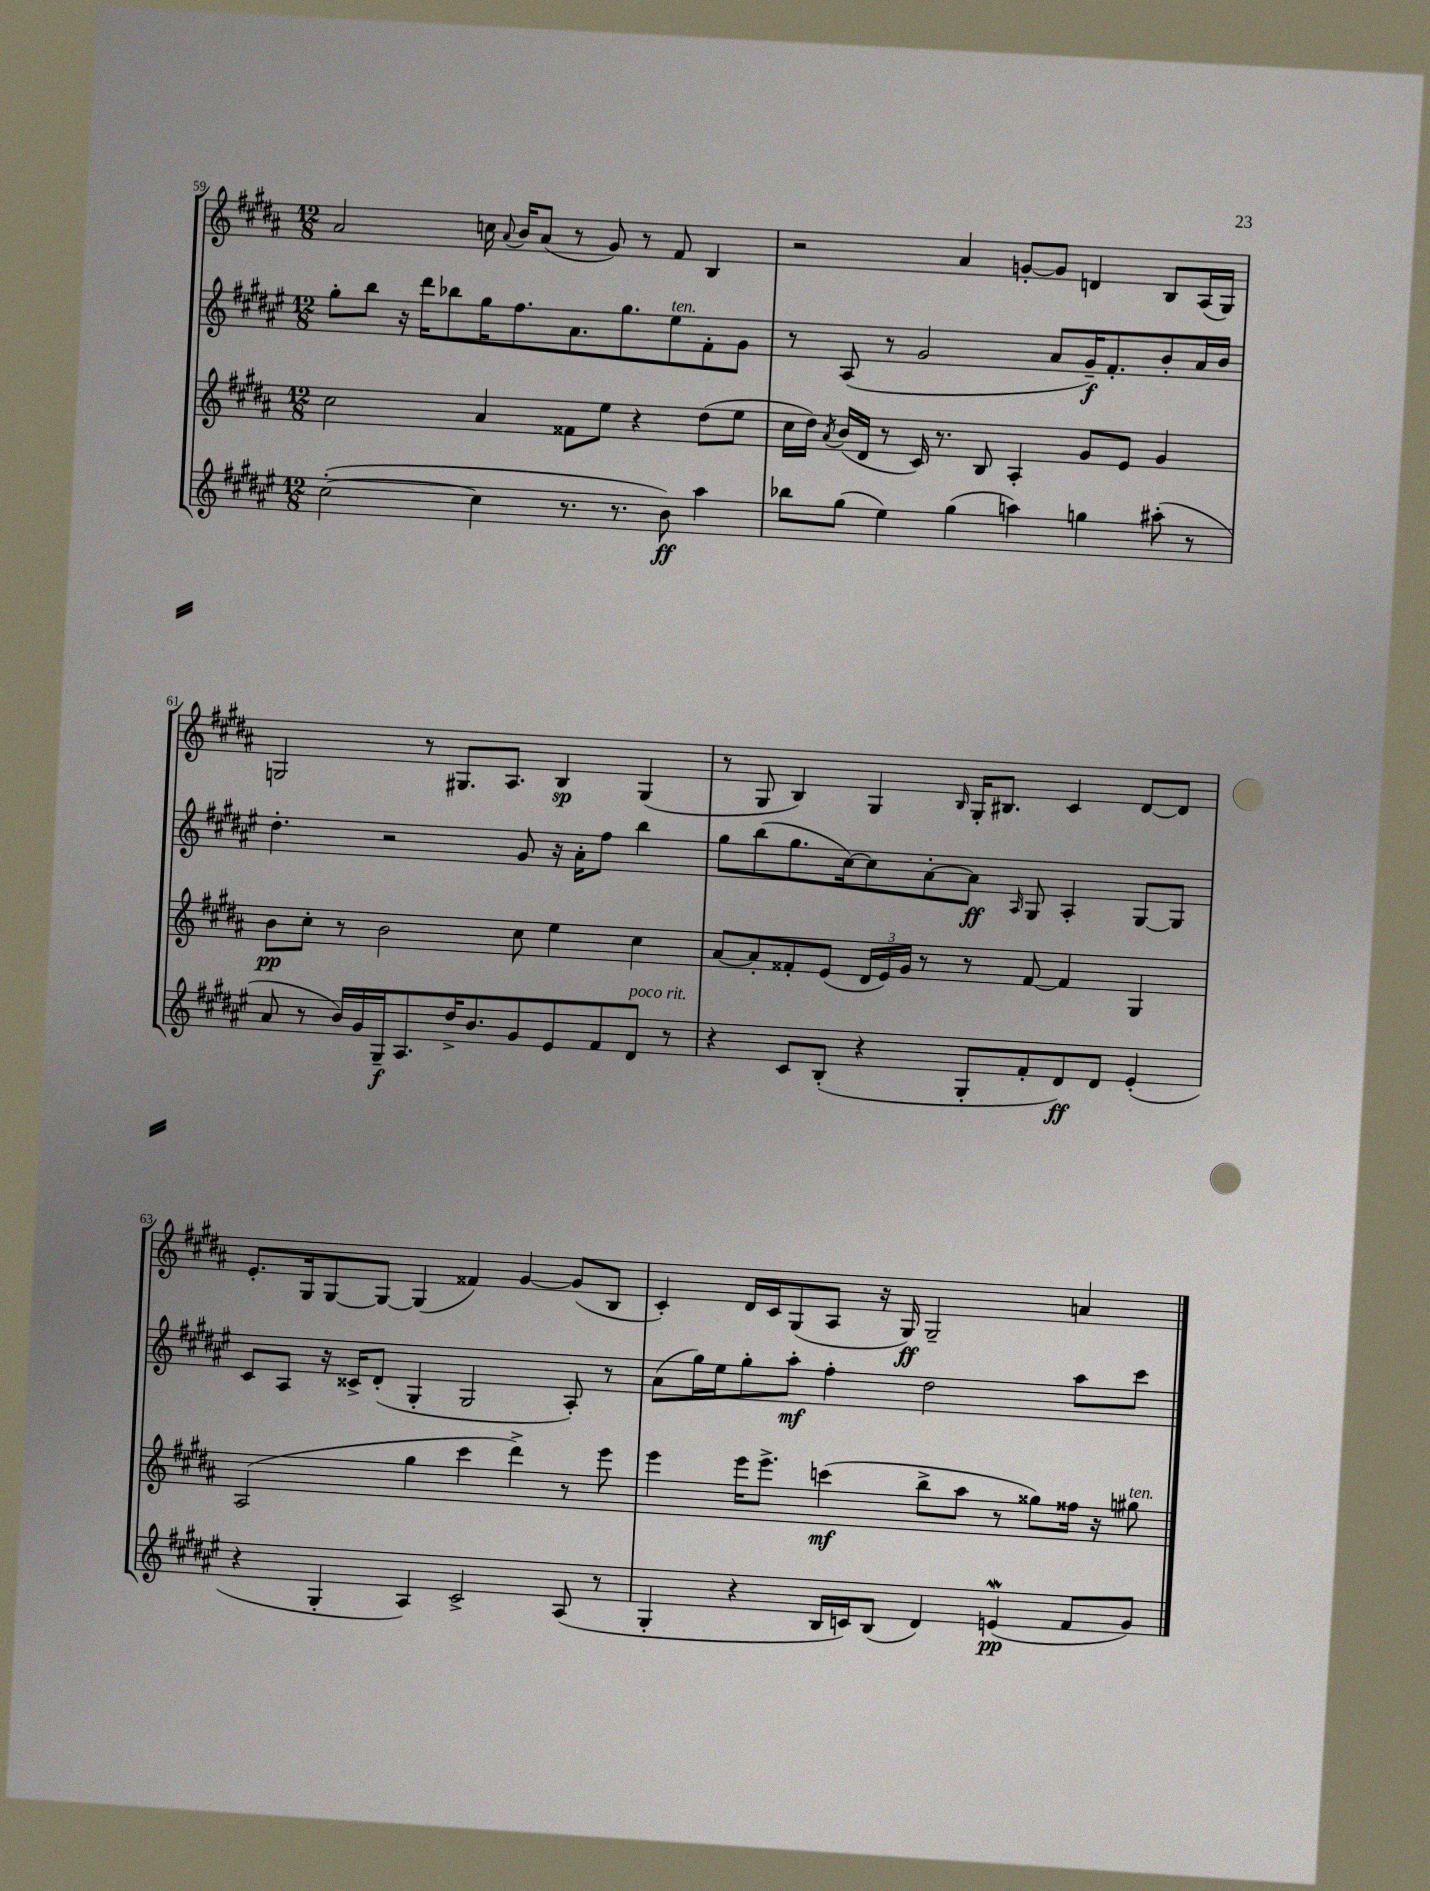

**kern	**dynam	**kern	**dynam	**kern	**dynam	**kern	**dynam
*part4	*part4	*part3	*part3	*part2	*part2	*part1	*part1
*staff4	*staff4	*staff3	*staff3	*staff2	*staff2	*staff1	*staff1
*clefG2	*	*clefG2	*	*clefG2	*	*clefG2	*
*k[f#c#g#d#a#e#]	*	*k[f#c#g#d#a#]	*	*k[f#c#g#d#a#e#]	*	*k[f#c#g#d#a#]	*
*M12/8	*	*M12/8	*	*M12/8	*	*M12/8	*
=59	=59	=59	=59	=59	=59	=59	=59
([2cc#'\	.	2cc#\	.	8gg#'\L	.	2a#/	.
.	.	.	.	8bb\J	.	.	.
.	.	.	.	16r	.	.	.
.	.	.	.	16ddd#\KL	.	.	.
.	.	.	.	8bb-X\	.	.	.
4cc#\]	.	4a#/	.	16gg#\K	.	16ccn\	.
.	.	.	.	.	.	8qqa#/	.
.	.	.	.	8.ff#\	.	16b/KL	.
.	.	.	.	.	.	(8a#/J	.
8.r	.	8f##X\L	.	8.a#\	.	8r	.
.	.	8ee\J	.	.	.	8g#/)	.
8.r	.	.	.	8.gg#\	.	.	.
.	.	4r	.	.	.	8r	.
!	!	!	!	!LO:TX:a:i:t=ten.	!	!	!
8b\)	ff	.	.	8ee#\	.	8f#/	.
4aa#\	.	(8dd#\L	.	8f#'\	.	4B/	.
.	.	8ee\J	.	8g#\J	.	.	.
=60	=60	=60	=60	=60	=60	=60	=60
8bb-X\L	.	16cc#\LL	.	8r	.	2r	.
.	.	16dd#\JJ)	.	.	.	.	.
.	.	8qa#/	.	.	.	.	.
(8gg#\J	.	(16b/LL	.	(8A#/	.	.	.
.	.	16d#/JJ	.	.	.	.	.
4ee#\)	.	8r	.	8r	.	.	.
.	.	16c#/)	.	2g#/	.	.	.
.	.	8.r	.	.	.	.	.
(4gg#\	.	.	.	.	.	4a#/	.
.	.	8B/	.	.	.	.	.
4aan\)	.	4A#'/	.	.	.	[8gn'/L	.
.	.	.	.	8a#/L	.	8g/J]	.
4ggn\	.	8g#/L	.	16g#~/K)	f	4dn/	.
.	.	.	.	8.f#'/	.	.	.
.	.	8e/J	.	.	.	.	.
(8aa#X'\	.	4g#/	.	8b'/	.	8B/L	.
8r	.	.	.	16a#/L	.	(16A#/L	.
.	.	.	.	16b/JJ	.	16G#/JJ)	.
!!LO:LB:g=z
=61	=61	=61	=61	=61	=61	=61	=61
8a#/	.	8b\L	pp	4.dd#'\	.	2Gn/	.
8r	.	8cc#'\J	.	.	.	.	.
16b/LL)	.	8r	.	.	.	.	.
16g#/	.	.	.	.	.	.	.
16G#~/J	f	2b\	.	2r	.	.	.
8.A#/	.	.	.	.	.	.	.
.	.	.	.	.	.	8r	.
16dd#^/K	.	.	.	.	.	8.G#X/L	.
8.b/	.	.	.	.	.	.	.
.	.	.	.	.	.	8.A#/J	.
8g#/	.	8cc#\	.	8g#/	.	.	.
8e#/	.	4ee\	.	16r	.	4B/	sp
.	.	.	.	16a#'\KL	.	.	.
8f#/	.	.	.	8ff#\J	.	.	.
!LO:TX:a:i:t=poco rit.	!	!	!	!	!	!	!
8d#/J	.	4cc#\	.	4bb\	.	(4G#/	.
8r	.	.	.	.	.	.	.
=62	=62	=62	=62	=62	=62	=62	=62
4r	.	[8a#/L	.	8gg#\L	.	8r	.
.	.	8a#'/]	.	(8bb\	.	8G#/	.
8c#/L	.	8f##X'/	.	8.gg#\	.	4B/)	.
(8B'/J	.	(8e/J	.	.	.	.	.
.	.	.	.	[16cc#\k)	.	.	.
4r	.	24d#/LL	.	8cc#\]	.	4G#/	.
.	.	24e/)	.	.	.	.	.
.	.	24g#/JJ	.	.	.	.	.
.	.	8r	.	[8a#'\	.	.	.
.	.	.	.	.	.	16qqB/	.
8G#'/L	.	8r	.	8a#\J]	ff	16G#'/KL	.
.	.	.	.	.	.	8.B#X/J	.
.	.	.	.	16qqA#/	.	.	.
8f#'/	.	[8f##/	.	8G#/	.	.	.
8d#/)	ff	4f##/]	.	4A#'/	.	4c#/	.
8d#/J	.	.	.	.	.	.	.
(4e#'/	.	4G#/	.	[8G#/L	.	[8d#/L	.
.	.	.	.	8G#/J]	.	8d#/J]	.
!!LO:LB:g=z
=63	=63	=63	=63	=63	=63	=63	=63
4r	.	(2A#/	.	8c#/L	.	8.e'/L	.
.	.	.	.	8A#/J	.	.	.
.	.	.	.	.	.	16G#/k	.
4G#'/	.	.	.	16r	.	[8G#/	.
.	.	.	.	16c##X^/KL	.	.	.
.	.	.	.	(8d#'/J	.	8G#/J_	.
4A#/)	.	4gg#\	.	4G#'/	.	(4G#/]	.
2c#^/	.	4ccc#\	.	2G#/	.	4f##X/)	.
.	.	4ddd#^\)	.	.	.	[4g#/	.
(8A#/	.	8r	.	8A#'/)	.	(8g#/L]	.
8r	.	8eee\	.	8r	.	8B/J	.
=64	=64	=64	=64	=64	=64	=64	=64
4G#'/	.	4eee\	.	(8a#\L	.	4c#'/)	.
.	.	.	.	16gg#\L)	.	.	.
.	.	.	.	16ee#\J	.	.	.
4r	.	16eee\KL	.	8gg#'\	.	16d#/LL	.
.	.	8.eee^\J	.	.	.	16c#/J	.
.	.	.	.	8aa#'\J	mf	(8G#/	.
16B/LL	.	(4cccn\	mf	4ff#'\	.	8A#/J	.
16cn/J)	.	.	.	.	.	.	.
(8B/J	.	.	.	.	.	16r	.
.	.	.	.	.	.	16G#/)	ff
4d#/)	.	8bb^\L	.	2dd#\	.	2G#~/	.
.	.	8aa#\J	.	.	.	.	.
(4enw/	pp	8r	.	.	.	.	.
.	.	8gg##X\L)	.	.	.	.	.
8f#/L	.	16ff##X\Jk	.	8aa#\L	.	4an/	.
.	.	16r	.	.	.	.	.
!	!	!LO:TX:a:i:t=ten.	!	!	!	!	!
8g#/J)	.	8gg#X\	.	8ccc#\J	.	.	.
==	==	==	==	==	==	==	==
*-	*-	*-	*-	*-	*-	*-	*-
